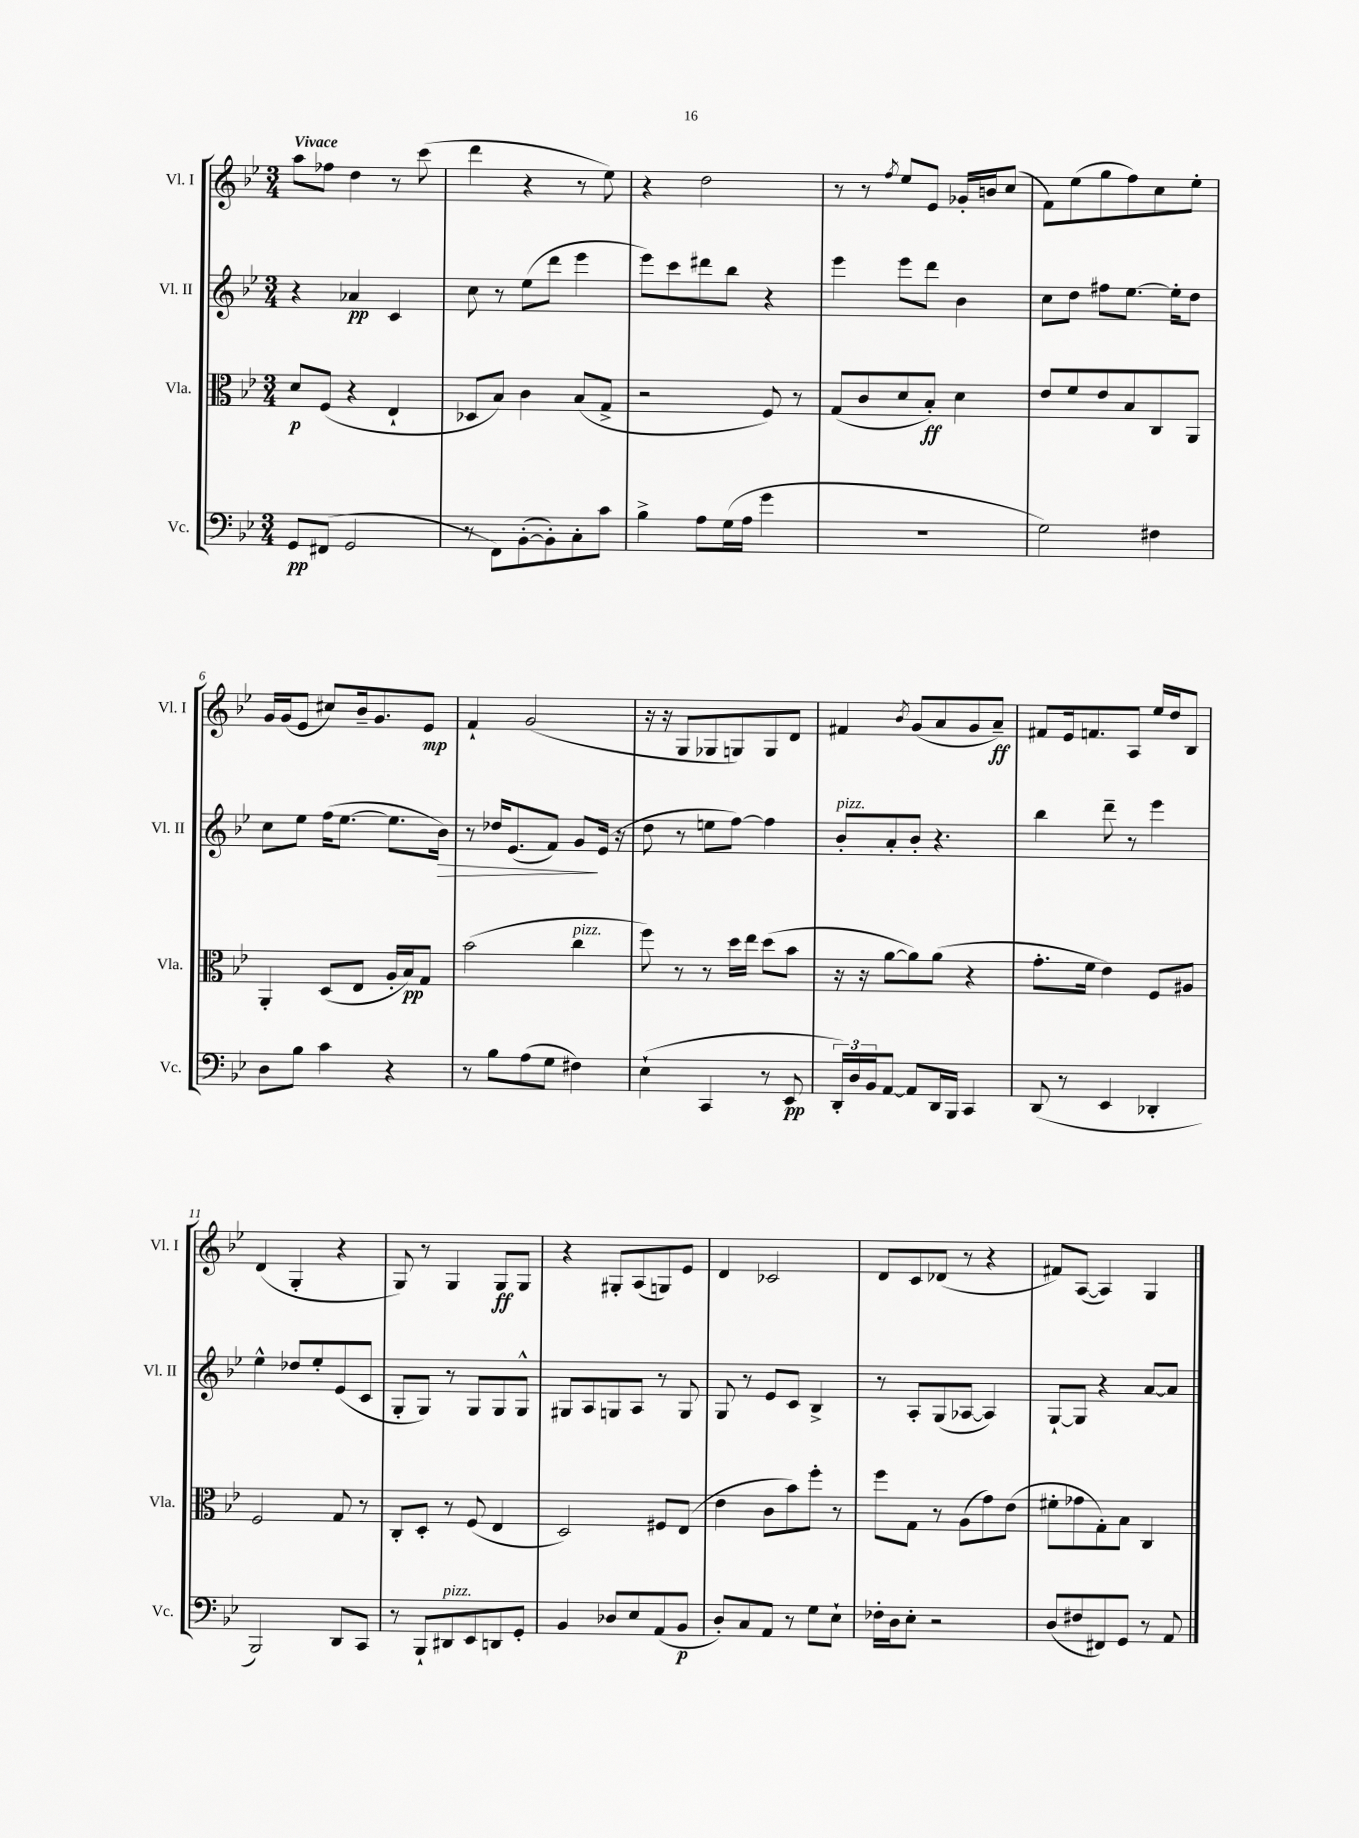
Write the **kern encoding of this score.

**kern	**dynam	**kern	**dynam	**kern	**dynam	**kern	**dynam
*part4	*part4	*part3	*part3	*part2	*part2	*part1	*part1
*staff4	*staff4	*staff3	*staff3	*staff2	*staff2	*staff1	*staff1
*I"Vc.	*	*I"Vla.	*	*I"Vl. II	*	*I"Vl. I	*
*I'Vc.	*	*I'Vla.	*	*I'Vl. II	*	*I'Vl. I	*
*clefF4	*	*clefC3	*	*clefG2	*	*clefG2	*
*k[b-e-]	*	*k[b-e-]	*	*k[b-e-]	*	*k[b-e-]	*
*M3/4	*	*M3/4	*	*M3/4	*	*M3/4	*
=1	=1	=1	=1	=1	=1	=1	=1
!	!	!	!	!	!	!LO:TX:a:B:t=Vivace	!
8GG/L	pp	8d/L	p	4r	.	8aa\L	.
(8FF#X/J	.	(8F/J	.	.	.	8ff-X\J	.
2GG/	.	4r	.	4a-X/	pp	4dd\	.
.	.	4E-`/	.	4c/	.	8r	.
.	.	.	.	.	.	(8ccc\	.
=2	=2	=2	=2	=2	=2	=2	=2
8r	.	8D-X/L	.	8cc\	.	4ddd\	.
8FF\L)	.	8B-/J)	.	8r	.	.	.
([8BB-'\	.	4c\	.	(8ee-\L	.	4r	.
8BB-'\])	.	.	.	8ddd\J	.	.	.
8C'\	.	(8B-/L	.	4eee-\	.	8r	.
8c\J	.	8G^/J	.	.	.	8ee-\)	.
=3	=3	=3	=3	=3	=3	=3	=3
4B-^\	.	2r	.	8eee-\L)	.	4r	.
.	.	.	.	8ccc\	.	.	.
8A\L	.	.	.	8ddd#X\	.	2dd\	.
(16G\L	.	.	.	8bb-\J	.	.	.
16A\JJ	.	.	.	.	.	.	.
4g\	.	8F/)	.	4r	.	.	.
.	.	8r	.	.	.	.	.
=4	=4	=4	=4	=4	=4	=4	=4
2.r	.	(8G/L	.	4eee-\	.	8r	.
.	.	8c/	.	.	.	8r	.
.	.	.	.	.	.	8qff/	.
.	.	8d/	.	8eee-\L	.	8ee-/L	.
.	.	8B-'/J)	ff	8ddd\J	.	8e-/J	.
.	.	4d\	.	4b-\	.	16g-X'/LL	.
.	.	.	.	.	.	16bn/J	.
.	.	.	.	.	.	(8cc/J	.
=5	=5	=5	=5	=5	=5	=5	=5
2G\)	.	8e-/L	.	8cc\L	.	8f\L)	.
.	.	8f/	.	8dd\J	.	(8ee-\	.
.	.	8e-/	.	8ff#X\L	.	8gg\	.
.	.	8B-/	.	[8.ee-\J	.	8ff\)	.
4F#X\	.	8C/	.	.	.	8cc\	.
.	.	.	.	16ee-'\KL]	.	.	.
.	.	8AA/J	.	8dd\J	.	8ee-'\J	.
!!LO:LB:g=z
=6	=6	=6	=6	=6	=6	=6	=6
8D\L	.	4AA'/	.	8cc\L	.	16g/LL	.
.	.	.	.	.	.	(16g/J	.
8B-\J	.	.	.	8ee-\J	.	8e-/J	.
4c\	.	(8D/L	.	(16ff\KL	.	8cc#X/L)	.
.	.	.	.	[8.ee-\J	.	.	.
.	.	8E-/J	.	.	.	16b-~/k	.
.	.	.	.	.	.	8.g/	.
4r	.	16A'/LL	.	8.ee-\L]	.	.	.
.	.	16B-/J)	pp	.	.	.	.
.	.	8G/J	.	.	.	8e-/J	mp
!	!	!	!	!	!LO:HP:b	!	!
.	.	.	.	16b-\Jk)	>	.	.
=7	=7	=7	=7	=7	=7	=7	=7
8r	.	(2b-\	.	8r	.	4f`/	.
8B-\L	.	.	.	16dd-X/KL	.	.	.
.	.	.	.	(8.e-/	.	.	.
(8A\	.	.	.	.	.	(2g/	.
8G\J	.	.	.	8f/J)	.	.	.
!	!	!LO:TX:a:i:t=pizz.	!	!	!	!	!
4F#X\)	.	4cc\	.	8g/L	.	.	.
.	.	.	.	(16e-/Jk	]	.	.
.	.	.	.	16r	.	.	.
=8	=8	=8	=8	=8	=8	=8	=8
(4E-`\	.	8ff\)	.	8dd\	.	16r	.
.	.	.	.	.	.	16r	.
.	.	8r	.	8r	.	8G/L	.
4CC/	.	8r	.	8een\L	.	8G-X/	.
.	.	16dd\LL	.	[8ff\J)	.	8Gn/)	.
.	.	16ee-\JJ	.	.	.	.	.
8r	.	(8dd\L	.	4ff\]	.	8G/	.
8EE-/	pp	8b-\J	.	.	.	8d/J	.
=9	=9	=9	=9	=9	=9	=9	=9
!	!	!	!	!LO:TX:a:i:t=pizz.	!	!	!
24DD'/LL)	.	16r	.	8b-'/L	.	4f#X/	.
24D/	.	.	.	.	.	.	.
.	.	16r	.	.	.	.	.
24BB-/J	.	.	.	.	.	.	.
[8AA/J	.	[8a\L	.	8a'/	.	.	.
.	.	.	.	.	.	8qb-/	.
8AA/L]	.	8a\])	.	8b-'/J	.	(8g/L	.
16DD/L	.	(8a\J	.	4.r	.	8a/	.
16BBB-/JJ	.	.	.	.	.	.	.
4CC/	.	4r	.	.	.	8g/	.
.	.	.	.	.	.	8a~/J)	ff
=10	=10	=10	=10	=10	=10	=10	=10
(8DD/	.	8.g'\L	.	4bb-\	.	8f#X/L	.
8r	.	.	.	.	.	16e-/k	.
.	.	16f\Jk	.	.	.	8.fn/	.
4EE-/	.	4e-\)	.	8ddd~\	.	.	.
.	.	.	.	8r	.	8A/J	.
4DD-X'/	.	8F/L	.	4eee-\	.	16ee-/LL	.
.	.	.	.	.	.	16dd/J	.
.	.	8A#X/J	.	.	.	8B-/J	.
!!LO:LB:g=z
=11	=11	=11	=11	=11	=11	=11	=11
2BBB-/)	.	2F/	.	4ee-^^\	.	(4d/	.
.	.	.	.	8dd-X/L	.	4G'/	.
.	.	.	.	8ee-'/	.	.	.
8DD/L	.	8G/	.	(8e-/	.	4r	.
8CC/J	.	8r	.	8c/J	.	.	.
=12	=12	=12	=12	=12	=12	=12	=12
8r	.	8C'/L	.	8G'/L	.	8G/)	.
8BBB-`/L	.	8D'/J	.	8G/J)	.	8r	.
!LO:TX:a:i:t=pizz.	!	!	!	!	!	!	!
8DD#X/	.	8r	.	8r	.	4G/	.
8EE-/	.	(8F/	.	8G/L	.	.	.
8DDn/	.	4E-/	.	8G/	.	8G/L	ff
8GG'/J	.	.	.	8G^^/J	.	8G/J	.
=13	=13	=13	=13	=13	=13	=13	=13
4BB-/	.	2D/)	.	8G#X/L	.	4r	.
.	.	.	.	8A/	.	.	.
8D-X/L	.	.	.	8Gn/	.	8G#X'/L	.
8E-/	.	.	.	8A/J	.	(8A/	.
(8AA/	.	8F#X/L	.	8r	.	8Gn/)	.
8BB-/J	p	(8E-/J	.	8G/	.	8e-/J	.
=14	=14	=14	=14	=14	=14	=14	=14
8D'/L)	.	4e-\	.	8G/	.	4d/	.
8C/	.	.	.	8r	.	.	.
8AA/J	.	8c\L	.	8e-/L	.	2c-X/	.
8r	.	8b-\)	.	8c/J	.	.	.
8G\L	.	8ff'\J	.	4B-^/	.	.	.
8E-`\J	.	8r	.	.	.	.	.
=15	=15	=15	=15	=15	=15	=15	=15
16F-X'\LL	.	8ff\L	.	8r	.	8d/L	.
16D\J	.	.	.	.	.	.	.
8E-'\J	.	8G\J	.	8A'/L	.	8c/	.
2r	.	8r	.	(8G/	.	(8d-X/J	.
.	.	(8A\L	.	[8A-X/J	.	8r	.
.	.	8g\)	.	4A-/])	.	4r	.
.	.	(8e-\J	.	.	.	.	.
=16	=16	=16	=16	=16	=16	=16	=16
(8D/L	.	8f#X'\L	.	[8G`/L	.	8f#X/L)	.
8F#X/	.	8g-X\	.	8G/J]	.	([8A/J	.
8FF#X/)	.	8G'\)	.	4r	.	4A/])	.
8GG/J	.	8B-\J	.	.	.	.	.
8r	.	4C/	.	[8a/L	.	4G/	.
8AA/	.	.	.	8a/J]	.	.	.
==	==	==	==	==	==	==	==
*-	*-	*-	*-	*-	*-	*-	*-
